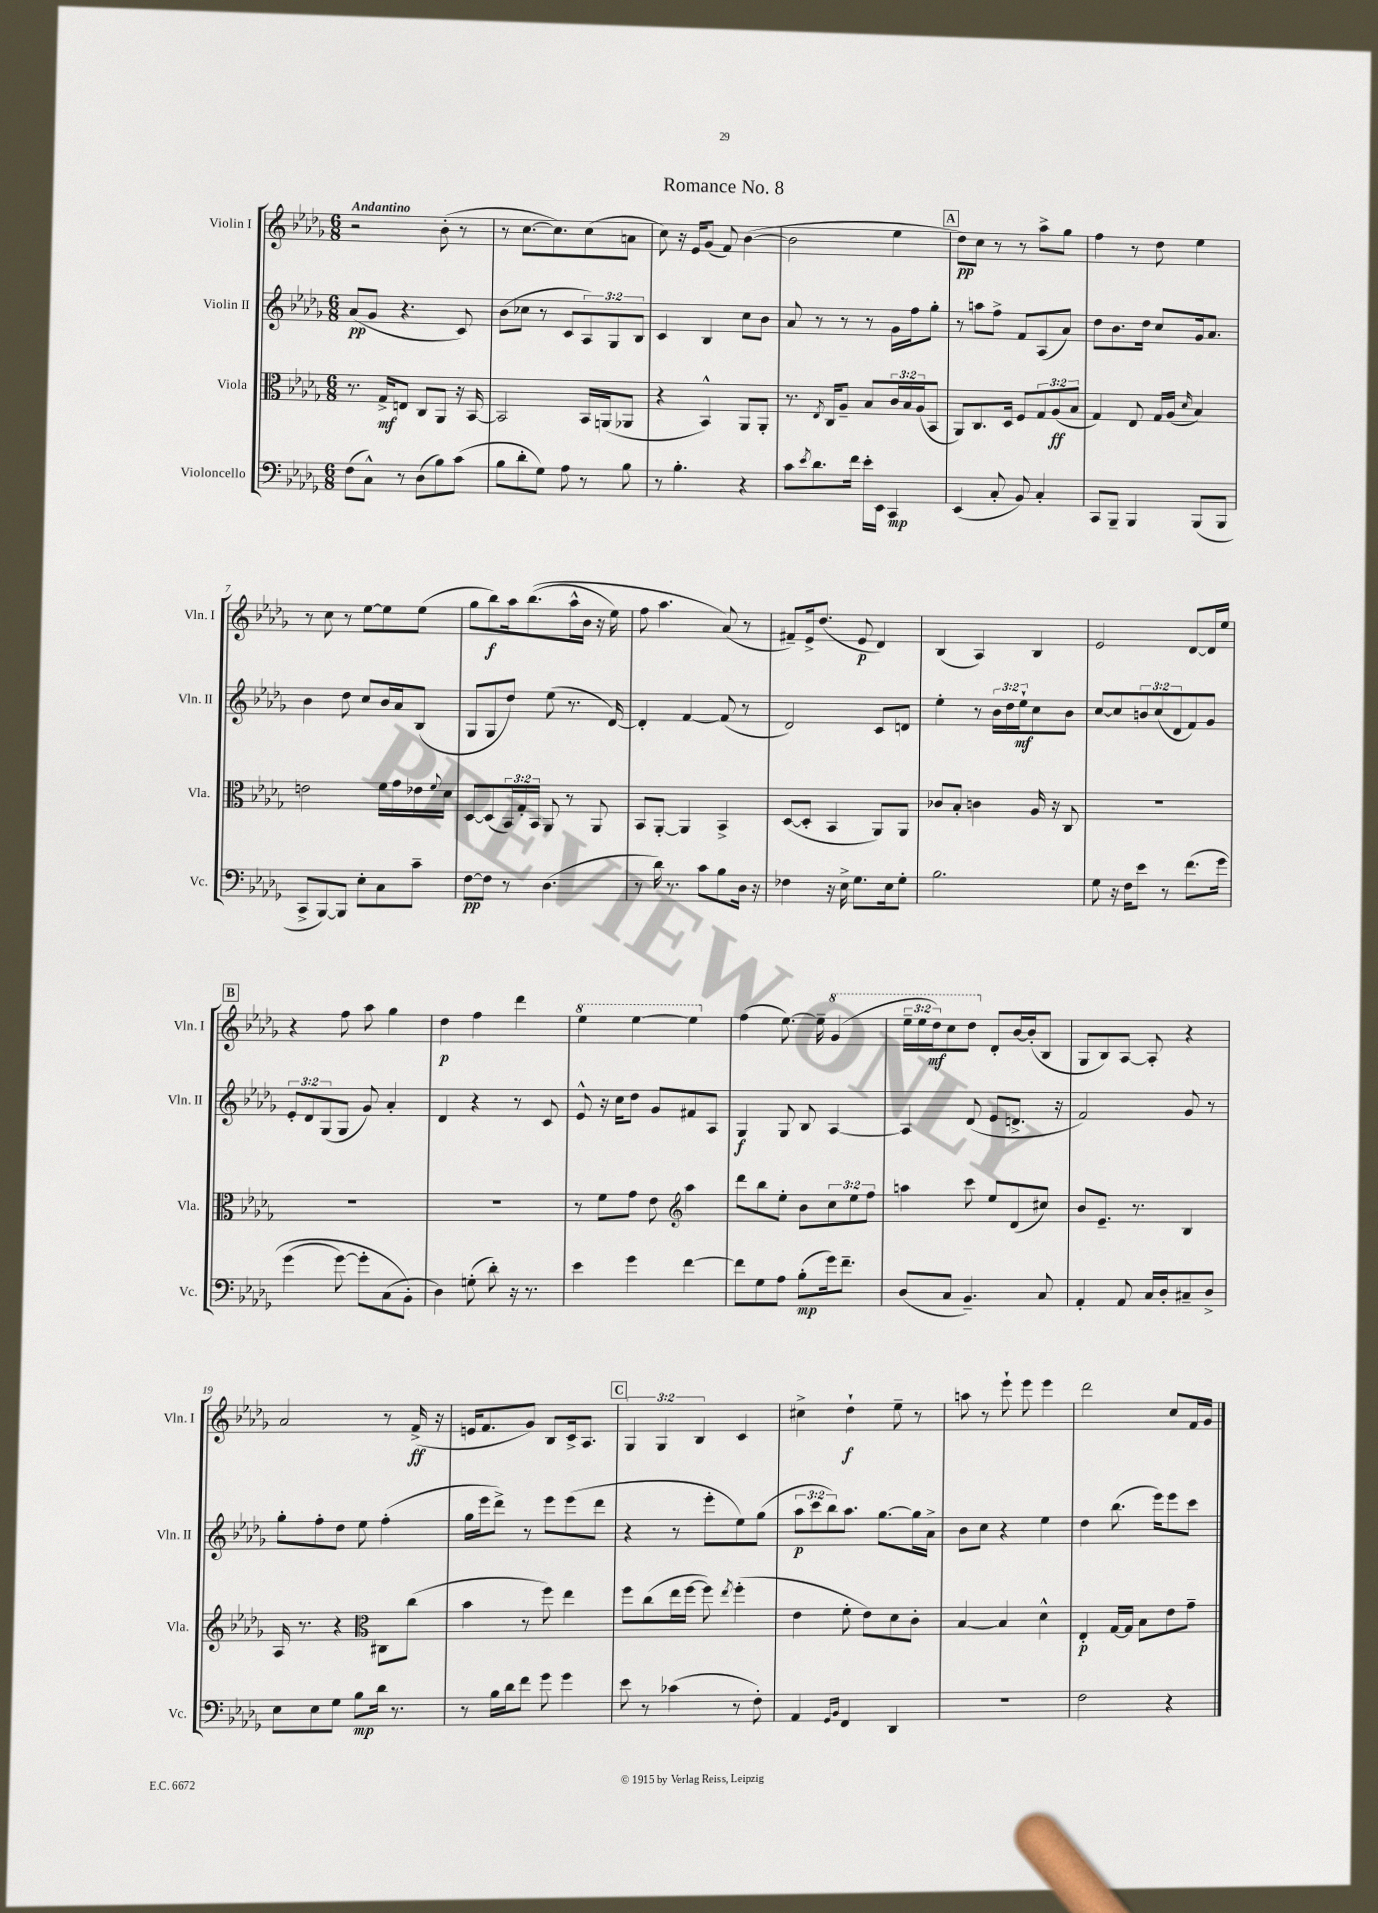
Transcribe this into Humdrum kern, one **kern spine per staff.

**kern	**kern	**kern	**kern
*staff4	*staff3	*staff2	*staff1
*clefF4	*clefC3	*clefG2	*clefG2
*k[b-e-a-d-g-]	*k[b-e-a-d-g-]	*k[b-e-a-d-g-]	*k[b-e-a-d-g-]
*M6/8	*M6/8	*M6/8	*M6/8
(8F	8.r	(8a-	2r
8C^^)	.	8g-	.
.	16G-^	.	.
8r	8E	4.r	.
(8D-	8C	.	.
8B-)	8AA-	.	(8b-'
(8c	16r	8c)	8r
.	[16BB-	.	.
=	=	=	=
8B-	2BB-]	(8b-	8r
8d-'	.	8cc-	[8.cc
8G-)	.	8r	.
.	.	.	8.cc])
8A-	.	8c	.
8r	16BB-	12A-)	(8cc
.	(16AA	.	.
.	.	12G-	.
8B-	8AA-	.	8a
.	.	12B-	.
=	=	=	=
8r	4r	4c	8cc)
4.B-'	.	.	16r
.	.	.	16e-
.	4BB-^^)	4B-	(8g-
.	.	.	8f)
4r	8AA-	8cc	([4b-
.	8AA-'	8b-	.
=	=	=	=
8c	8.r	8a-	2b-]
8qe-	.	.	.
8.d-	.	8r	.
.	8qE-	.	.
.	16C	.	.
.	8A-~	8r	.
16f	.	.	.
16e-'	8B-	8r	.
16EE-	.	.	.
4CC	24c	16g-	4ee-
.	24B-	.	.
.	.	16ff	.
.	(24A-	.	.
.	8BB-	8gg-'	.
=	=	=	=
(4EE-	8AA-)	8r	8dd-)
.	8.C	8aa	8cc
8C'	.	8ff^	8r
.	16D-	.	.
8BB-)	8F	8f	8r
4C'	12G-	(8A-	8aa-^
.	(12A-	.	.
.	.	8a-)	8gg-
.	12B-	.	.
=	=	=	=
8CC	4G-)	8dd-	4ff
8BBB-~	.	8.b-	.
4BBB-	8E-	.	8r
.	.	16dd-	.
.	16G-	8cc	8dd-
.	(16A-	.	.
.	16qqd-	.	.
(8BBB-	4B-)	16g-	4ee-
.	.	8.a-	.
8BBB-	.	.	.
=	=	=	=
8CC^	2e	4b-	8r
[8BBB-)	.	.	8cc
8BBB-]	.	8dd-	8r
8E-'	.	8cc	[8ee-
8C	16f	16b-	8ee-]
.	16g-	16a-	.
8c~	16e-	(8B-	(8ee-
.	8qqf	.	.
.	16d-	.	.
=	=	=	=
[8F	[8D-	8G-	8gg-
8F]	(8D-]	8G-	8bb-)
8r	24BB-)	8dd-)	16aa-
.	24G-'	.	.
.	.	.	&((8.bb-
.	24BB-	.	.
(4.D-	8AA-	(8ee-	.
.	8r	8.r	16aa-^^
.	.	.	16b-
.	8AA-	.	16r
.	.	[16d-)	16ee-)
=	=	=	=
8r	8BB-	4d-']	8ff
16d-)	[8AA-'	.	4.aa-
8.r	.	.	.
.	4AA-]	[4f	.
8c	.	.	.
8B-	4BB-^	(8f]	(8a-&)
16D-	.	8r	8r
16r	.	.	.
=	=	=	=
4F-	([8D-	2d-)	8f#~)
.	8D-']	.	16e-^
.	.	.	(8.dd-
16r	4BB-	.	.
16E-^	.	.	.
8.G-	.	.	8e-
.	8AA-)	8c	4d-)
16E-	.	.	.
8G-'	8AA-	8d	.
=	=	=	=
2.B-	8c-	4ee-'	(4B-
.	8B-'	.	.
.	4c	8r	4A-)
.	.	24b-	.
.	.	24dd-	.
.	.	24ee-`	.
.	16A-	8cc	4B-
.	16r	.	.
.	8C	8b-	.
=	=	=	=
8G-	2.r	[8cc	2e-
16r	.	8cc]	.
16F	.	.	.
8e-	.	12b	.
.	.	(12cc	.
8r	.	.	.
.	.	12d-	.
&(8.f	.	8f)	[8d-
.	.	8g-	16d-]
16g-	.	.	16ee-
=	=	=	=
(4g-	2.r	12e-'	4r
.	.	12d-	.
.	.	(12G-	.
[8g-)	.	8G-	8ff
8g-']	.	8g-)	8aa-
(8C	.	4a-'	4gg-
8BB-'&)	.	.	.
=	=	=	=
4D-)	2.r	4d-	4dd-
(8G'	.	4r	4ff
8d-')	.	.	.
16r	.	8r	4ddd-
8.r	.	.	.
.	.	8c	.
=	=	=	=
4e-	8r	8e-^^	4eee-
.	8f	16r	.
.	.	16cc	.
4g-	8g-	8dd-	[4eee-
.	8e-	8g-	.
*	*clefG2	*	*
[4f	4aa-	8f#	4eee-]
.	.	8A-	.
=	=	=	=
8f]	8ddd-	4G-	(4ff
8G-	8bb-	.	.
8A-	8ee-'	8G-	[8.ee-)
(8B-'	8b-	8B-	.
.	.	.	16ee-~]
16g-)	12cc	[4A-	(4gg-
8.f~	.	.	.
.	12ee-	.	.
.	12ff	.	.
=	=	=	=
(8D-	4aa	4A-]	24eee-~
.	.	.	24eee-
.	.	.	24ddd-)
8C	.	.	8ccc
4.BB-~)	8ccc	(8d-	8ddd-
.	8ee-	8e-	8d-'
.	(8d-	8.d^	[16b-
.	.	.	(16b-']
8C	8cc#)	.	8B-
.	.	16r	.
=	=	=	=
4AA-'	8b-	2f)	8G-
.	8.e-~	.	8B-)
8AA-	.	.	[8A-
.	8.r	.	.
16C	.	.	8A-']
16D-'	.	.	.
8C#~	4B-	8g-	4r
8D-^	.	8r	.
=	=	=	=
8E-	16A-	8gg-'	2a-
.	8.r	.	.
8E-	.	8ff'	.
8G-	4r	8dd-	.
8B-	.	8ee-	.
*	*clefC3	*	*
16d-	8C#	(4ff'	8r
8.r	.	.	.
.	(8cc	.	(16f^
.	.	.	16r
=	=	=	=
8r	4b-	16gg-	16e
.	.	16eee-	8.f
16B-	.	8ddd-^)	.
16d-	.	.	.
8f	8r	8r	8g-)
8g-	8ff)	8eee-	8B-
4g-	4ee-	(8eee-	16c^
.	.	.	8.A-
.	.	8ddd-	.
=	=	=	=
8e-	8ff	4r	6G-
8r	(8cc	.	.
.	.	.	6G-
(4c-	16ee-	8r	.
.	[16ff	.	.
.	.	.	6B-
.	8ff])	8eee-'	.
.	8qee-	.	.
8r	(4ff'	8ee-)	4c
8F')	.	(8gg-	.
=	=	=	=
4AA-	4e-	12aa-	4cc#^
.	.	12ccc	.
.	.	12bb-)	.
16qqGG-	.	.	.
16qqBB-	.	.	.
4FF	8f'	8.aa-	4dd-`
.	8e-)	.	.
.	.	[8.gg-	.
4DD-	8d-	.	8ee-~
.	8c'	16gg-]	8r
.	.	16a-^	.
=	=	=	=
2.r	[4B-	8b-	8aa
.	.	8cc	8r
.	4B-]	4r	8eee-`
.	.	.	8eee-
.	4d-^^	4ee-	4eee-
=	=	=	=
2F	4E-'	4dd-	2ddd-
.	[16G-	(8.bb-	.
.	16G-]	.	.
.	8B-	.	.
.	.	16eee-)	.
4r	8e-	8eee-	8cc
.	8g-~	8ccc	16f
.	.	.	16g-
==	==	==	==
*-	*-	*-	*-
